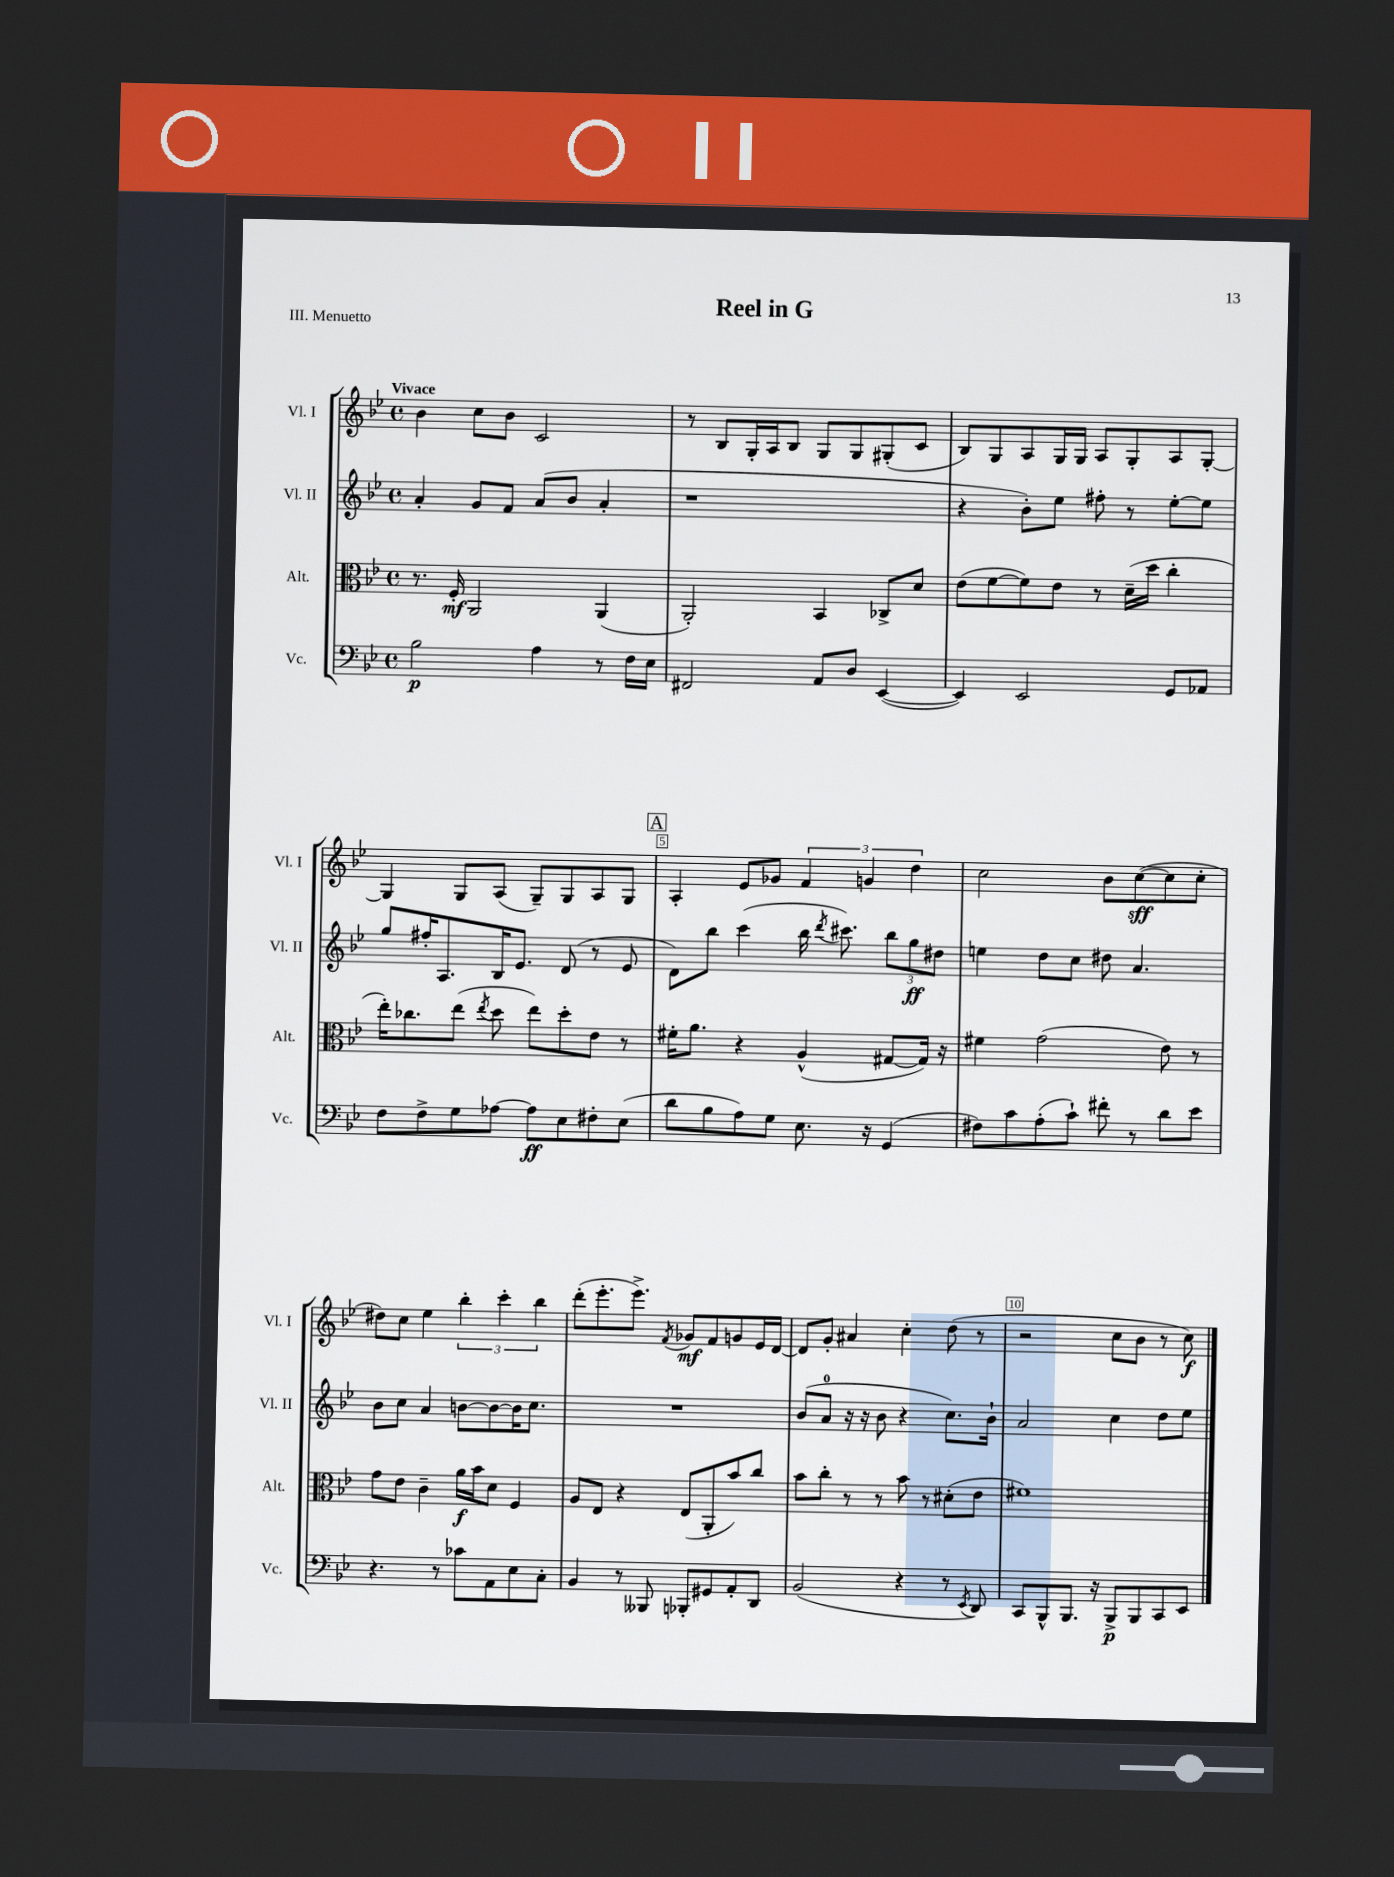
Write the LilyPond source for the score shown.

\header { title = "Reel in G" piece = "III. Menuetto" }
<<
\new StaffGroup <<
\new Staff = "s0" \with { instrumentName = "Vl. I" shortInstrumentName = "Vl. I" } {
    \clef treble \key bes \major \defaultTimeSignature \time 4/4 \tempo "Vivace"
    \autoBeamOff bes'4 c''8[ bes'8] c'2 |
    r8 bes8[ g16-. a16 bes8] g8[ g8 gis8-.( c'8] |
    bes8[) g8 a8 g16 g16] a8[ g8-. a8 g8]~-. |
    g4 g8[ a8]( g8[--) g8 a8 g8] |
    \mark \markup { \box "A" } a4-. ees'8[ ges'8] \tuplet 3/2 { f'4 g'4 d''4 } |
    c''2 bes'8[ c''8~\sff( c''8 c''8]-. |
    dis''8[) c''8] ees''4 \tuplet 3/2 { bes''4-. c'''4-. bes''4 } |
    d'''8[-.( ees'''8.-. ees'''8.]->) \acciaccatura { f'8 } ges'8[\mf f'8 g'8 ees'16 d'16]~ |
    d'8[ g'8]-. ais'4 c''4-. d''8( r8 |
    r2 c''8[ bes'8] r8 c''8\f) \bar "|." |
}
\new Staff = "s1" \with { instrumentName = "Vl. II" shortInstrumentName = "Vl. II" } {
    \clef treble \key bes \major \defaultTimeSignature \time 4/4
    \autoBeamOff a'4-. g'8[ f'8] a'8[( bes'8] a'4-. |
    r1 |
    r4 bes'8[-.) ees''8] fis''8-. r8 ees''8[~-. ees''8] |
    g''8[ fis''16-. a8. bes16 ees'8.] d'8( r8 ees'8 |
    \mark \markup { \box "A" } d'8[) bes''8] c'''4( bes''16 \acciaccatura { d'''8 } cis'''8.) \tuplet 3/2 { bes''8[ g''8\ff dis''8] } |
    e''4 d''8[ c''8] dis''8 a'4. |
    bes'8[ c''8] a'4 b'8[~ b'8~ b'16 c''8.] |
    R1 |
    bes'8[( a'8]-0 r16 r16 bes'8 r4 c''8.[) bes'16]-! |
    a'2 c''4 d''8[ ees''8] \bar "|." |
}
\new Staff = "s2" \with { instrumentName = "Alt." shortInstrumentName = "Alt." } {
    \clef alto \key bes \major \defaultTimeSignature \time 4/4
    \autoBeamOff r8. f16-.\mf a,2 a,4( |
    a,2-.) bes,4 ces8[-> d'8] |
    ees'8[( f'8~ f'8) ees'8] r8 d'16[--( d''16] c''4-. |
    ees''16[-.) ces''8. ees''8]( \acciaccatura { ees''8 } d''8 ees''8[) d''8-. ees'8] r8 |
    \mark \markup { \box "A" } fis'16[-. a'8.] r4 a4-^( gis8[~ gis16]) r16 |
    fis'4 g'2( ees'8) r8 |
    g'8[ ees'8] c'4-- a'16[\f bes'16 d'8] f4 |
    a8[ ees8] r4 ees8[( a,8-. bes'8) c''8] |
    bes'8[ c''8]-. r8 r8 bes'8 r8 dis'8[-.( ees'8] |
    fis'1) \bar "|." |
}
\new Staff = "s3" \with { instrumentName = "Vc." shortInstrumentName = "Vc." } {
    \clef bass \key bes \major \defaultTimeSignature \time 4/4
    \autoBeamOff bes2\p a4 r8 f16[ ees16] |
    fis,2 a,8[ d8] ees,4~( |
    ees,4) ees,2 g,8[ aes,8] |
    f8[ f8-> g8 aes8]~ aes8[\ff ees8 fis8-. ees8]( |
    \mark \markup { \box "A" } d'8[ bes8 a8) g8] ees8. r16 g,4( |
    fis8[) c'8 a8-.( c'8]-!) fis'8-. r8 d'8[ ees'8] |
    r4. r8 ces'8[ a,8 ees8 c8]-. |
    bes,4 r8 beses,,8 bes,,8[-. gis,8 a,8-. d,8] |
    bes,2( r4 r8 \acciaccatura { ees,8 } d,8) |
    c,8[ bes,,8-^ bes,,8.] r16 bes,,8[->\p bes,,8 c,8 ees,8] \bar "|." |
}
>>
>>
\layout { \context { \Score \override BarNumber.break-visibility = ##(#f #t #t) barNumberVisibility = #(every-nth-bar-number-visible 5) \override BarNumber.stencil = #(make-stencil-boxer 0.1 0.3 ly:text-interface::print) } }
